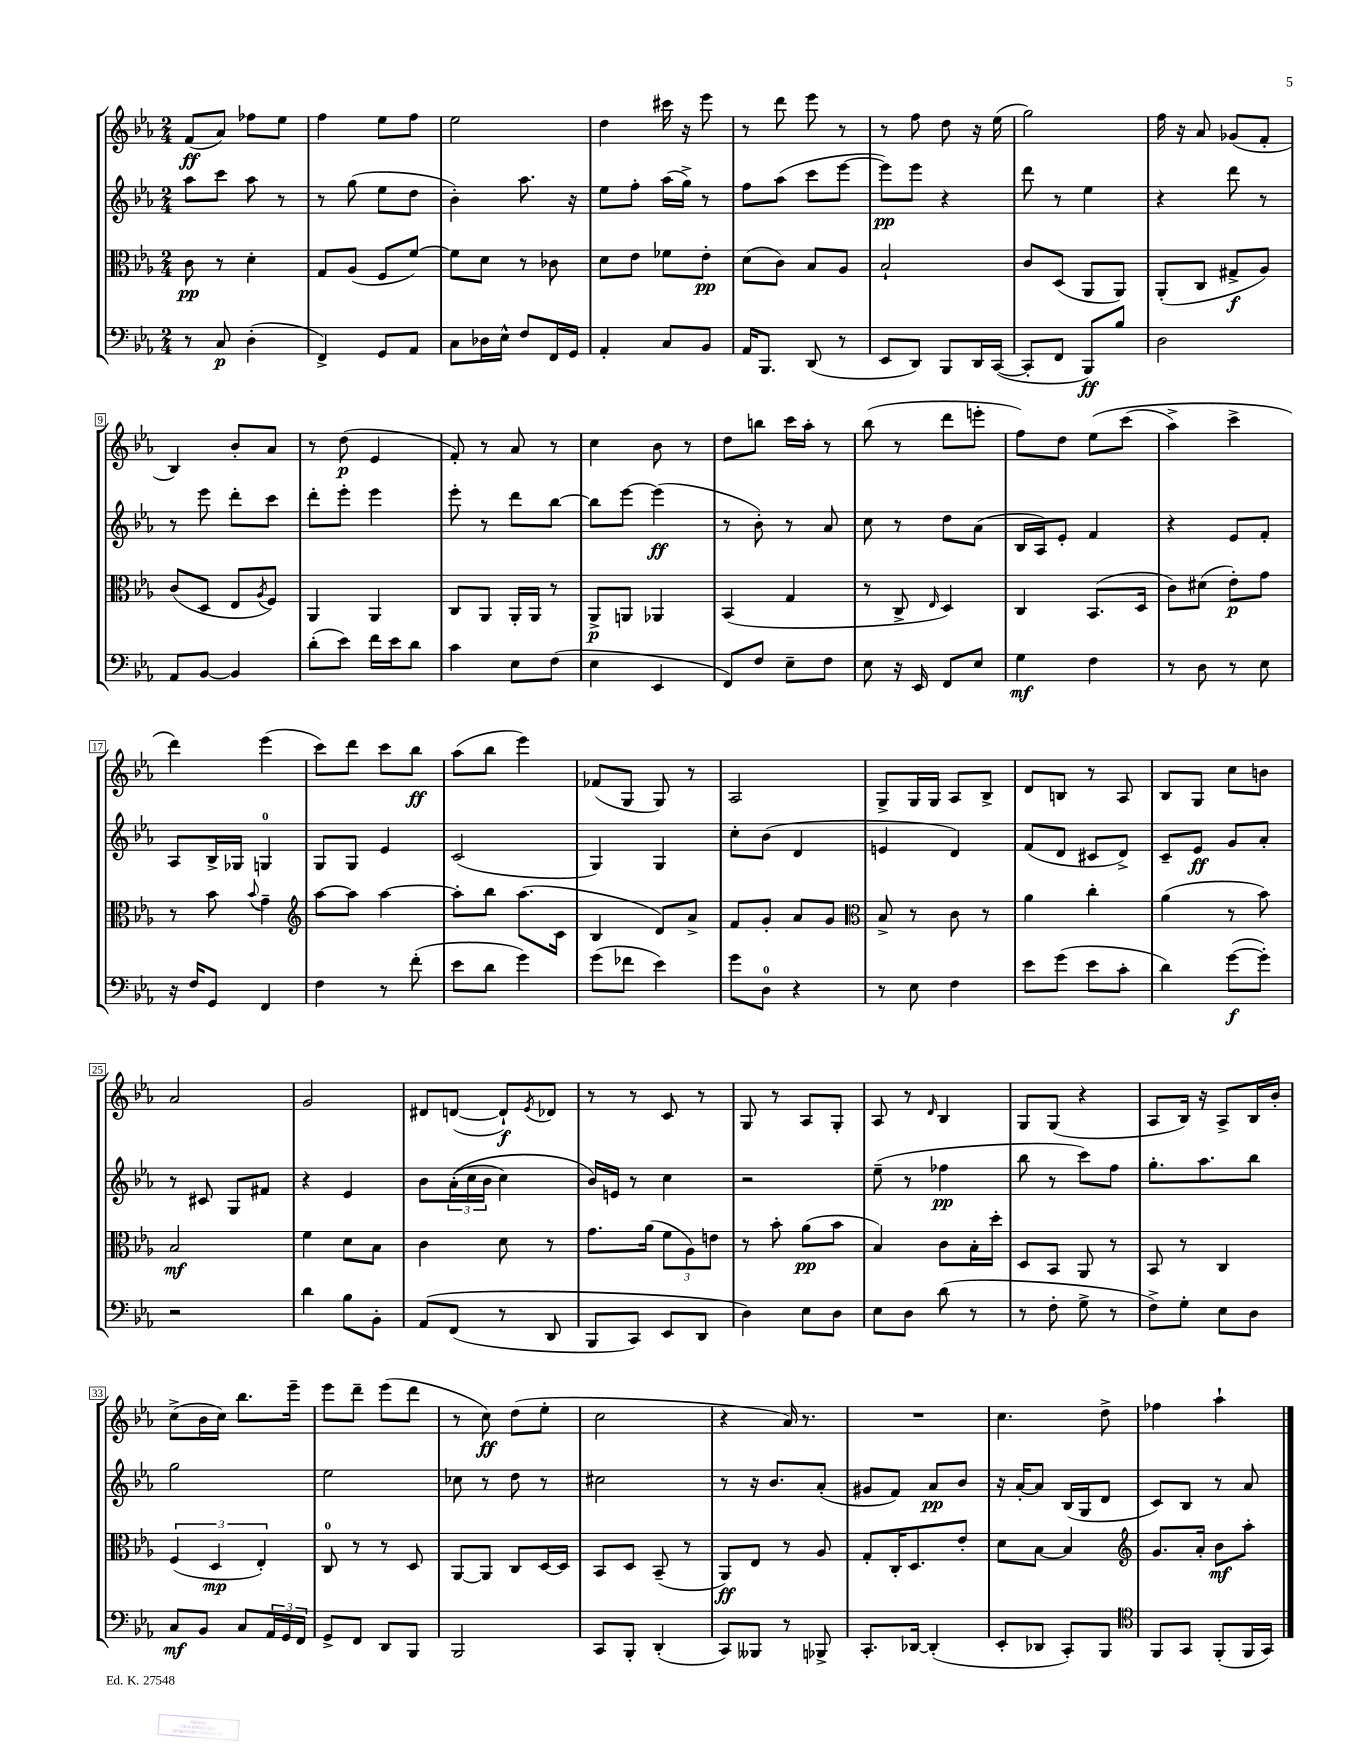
<<
\new StaffGroup <<
\new Staff = "s0" {
    \clef treble \key ees \major \numericTimeSignature \time 2/4
    f'8\ff( aes'8) fes''8 ees''8 |
    f''4 ees''8 f''8 |
    ees''2 |
    d''4 cis'''16 r16 ees'''8 |
    r8 d'''8 ees'''8 r8 |
    r8 f''8 d''8 r16 ees''16( |
    g''2) |
    f''16 r16 aes'8 ges'8( f'8-. |
    bes4) bes'8-. aes'8 |
    r8 d''8\p( ees'4 |
    f'8-.) r8 aes'8 r8 |
    c''4 bes'8 r8 |
    d''8 b''8 c'''16 aes''16-. r8 |
    bes''8( r8 d'''8 e'''8-. |
    f''8) d''8 ees''8\( c'''8( |
    aes''4->) c'''4-> |
    d'''4\) ees'''4( |
    c'''8) d'''8 c'''8 bes''8\ff |
    aes''8( bes''8 ees'''4) |
    fes'8( g8 g8) r8 |
    aes2 |
    g8-> g16 g16 aes8 bes8-> |
    d'8 b8 r8 aes8 |
    bes8 g8 c''8 b'8 |
    aes'2 |
    g'2 |
    dis'8 d'8~( d'8-!\f) \acciaccatura { ees'8 } des'8 |
    r8 r8 c'8 r8 |
    g8 r8 aes8 g8-. |
    aes8 r8 \grace { d'16 } bes4 |
    g8 g8( r4 |
    aes8 bes16) r16 aes8-> bes16 bes'16-. |
    c''8->( bes'16 c''16) bes''8. ees'''16-- |
    ees'''8 d'''8-- ees'''8( d'''8 |
    r8 c''8\ff) d''8( ees''8-. |
    c''2 |
    r4 aes'16) r8. |
    R2 |
    c''4. d''8-> |
    fes''4 aes''4-! \bar "|." |
}
\new Staff = "s1" {
    \clef treble \key ees \major \numericTimeSignature \time 2/4
    aes''8 c'''8 aes''8 r8 |
    r8 g''8( ees''8 d''8 |
    bes'4-.) aes''8. r16 |
    ees''8 f''8-. aes''16( g''16->) r8 |
    f''8 aes''8( c'''8 ees'''8~ |
    ees'''8\pp) ees'''8 r4 |
    d'''8 r8 ees''4 |
    r4 d'''8 r8 |
    r8 ees'''8 d'''8-. c'''8 |
    d'''8-. ees'''8-. ees'''4 |
    ees'''8-. r8 d'''8 bes''8~ |
    bes''8 ees'''8~ ees'''4\ff( |
    r8 bes'8-.) r8 aes'8 |
    c''8 r8 d''8 aes'8( |
    bes16 aes16) ees'8-. f'4 |
    r4 ees'8 f'8-. |
    aes8 bes16-> ges16 g4-0 |
    g8 g8 ees'4 |
    c'2( |
    g4) g4 |
    c''8-. bes'8( d'4 |
    e'4 d'4) |
    f'8( d'8 cis'8 d'8->) |
    c'8-- ees'8\ff g'8 aes'8-. |
    r8 cis'8 g8 fis'8 |
    r4 ees'4 |
    bes'8 \tuplet 3/2 { aes'16-.(\( c''16 bes'16 } c''4) |
    bes'16\) e'16 r8 c''4 |
    r2 |
    ees''8--( r8 fes''4\pp |
    bes''8 r8 c'''8) f''8 |
    g''8.-. aes''8. bes''8 |
    g''2 |
    ees''2 |
    ces''8 r8 d''8 r8 |
    cis''2 |
    r8 r16 bes'8. aes'8-.( |
    gis'8 f'8) aes'8\pp bes'8 |
    r16 aes'16~-. aes'8 bes16( g16 d'8 |
    c'8) bes8 r8 aes'8 \bar "|." |
}
\new Staff = "s2" {
    \clef alto \key ees \major \numericTimeSignature \time 2/4
    c'8\pp r8 d'4-. |
    g8 aes8( f8 f'8~) |
    f'8 d'8 r8 ces'8 |
    d'8 ees'8 fes'8 ees'8-.\pp |
    d'8( c'8) bes8 aes8 |
    bes2-! |
    c'8 d8( aes,8 aes,8) |
    aes,8-.( c8 gis8->\f aes8) |
    c'8( d8 ees8 \acciaccatura { aes8 } f8) |
    aes,4 aes,4 |
    c8 aes,8 aes,16-. aes,16 r8 |
    aes,8->\p a,8 aes,4 |
    bes,4( g4 |
    r8 c8-> \grace { ees16 } d4) |
    c4 bes,8.( d16 |
    c'8) dis'8( ees'8-.\p) g'8 |
    r8 bes'8 \appoggiatura { bes'8 } g'4-- |
    \clef treble aes''8~ aes''8 aes''4~ |
    aes''8-. bes''8 aes''8.( c'16 |
    bes4 d'8) aes'8-> |
    f'8 g'8-. aes'8 g'8 |
    \clef alto bes8-> r8 c'8 r8 |
    aes'4 c''4-. |
    aes'4( r8 bes'8) |
    bes2\mf |
    f'4 d'8 bes8 |
    c'4 d'8 r8 |
    g'8. aes'16( \tuplet 3/2 { f'8 aes8) e'8 } |
    r8 bes'8-. aes'8\pp( bes'8 |
    bes4) c'8 bes16-. d''16-. |
    d8 bes,8 aes,8 r8 |
    bes,8 r8 c4 |
    \tuplet 3/2 { f4( d4\mp ees4-.) } |
    c8-0 r8 r8 d8 |
    aes,8~ aes,8 c8 d16~ d16 |
    bes,8 d8 bes,8--( r8 |
    aes,8\ff) ees8 r8 aes8 |
    g8-. c16-. d8. ees'8-. |
    d'8 bes8~ bes4 |
    \clef treble g'8. aes'16-. bes'8\mf aes''8-. \bar "|." |
}
\new Staff = "s3" {
    \clef bass \key ees \major \numericTimeSignature \time 2/4
    r8 c8\p d4-.( |
    f,4->) g,8 aes,8 |
    c8 des16 ees16-^ f8 f,16 g,16 |
    aes,4-. c8 bes,8 |
    aes,16 bes,,8. d,8( r8 |
    ees,8 d,8) bes,,8 d,16 c,16~( |
    c,8-. f,8 bes,,8\ff) bes8 |
    d2 |
    aes,8 bes,8~ bes,4 |
    d'8-.( ees'8) f'16 ees'16 d'8 |
    c'4 ees8 f8( |
    ees4 ees,4 |
    f,8) f8 ees8-- f8 |
    ees8 r16 ees,16 f,8 ees8 |
    g4\mf f4 |
    r8 d8 r8 ees8 |
    r16 f16 g,8 f,4 |
    f4 r8 f'8-.( |
    ees'8 d'8 g'4) |
    g'8( fes'8 ees'4) |
    g'8 d8-0 r4 |
    r8 ees8 f4 |
    ees'8 g'8( ees'8 c'8-. |
    d'4) g'8~\f( g'8-.) |
    r2 |
    d'4 bes8 bes,8-. |
    aes,8\( f,8( r8 d,8 |
    bes,,8 c,8) ees,8 d,8 |
    d4\) ees8 d8 |
    ees8 d8 d'8( r8 |
    r8 f8-. g8-> r8 |
    f8->) g8-. ees8 d8 |
    c8\mf bes,8 c8 \tuplet 3/2 { aes,16 g,16 f,16 } |
    g,8-> f,8 d,8 bes,,8 |
    bes,,2 |
    c,8 bes,,8-. d,4-.( |
    c,8) beses,,8 r8 bes,,8-> |
    c,8.-. des,16~ des,4-.( |
    ees,8-. des,8 c,8-.) bes,,8 |
    \clef tenor f,8 g,8 f,8-.( f,16 g,16) \bar "|." |
}
>>
>>
\layout { \context { \Score \override BarNumber.stencil = #(make-stencil-boxer 0.1 0.3 ly:text-interface::print) } }
